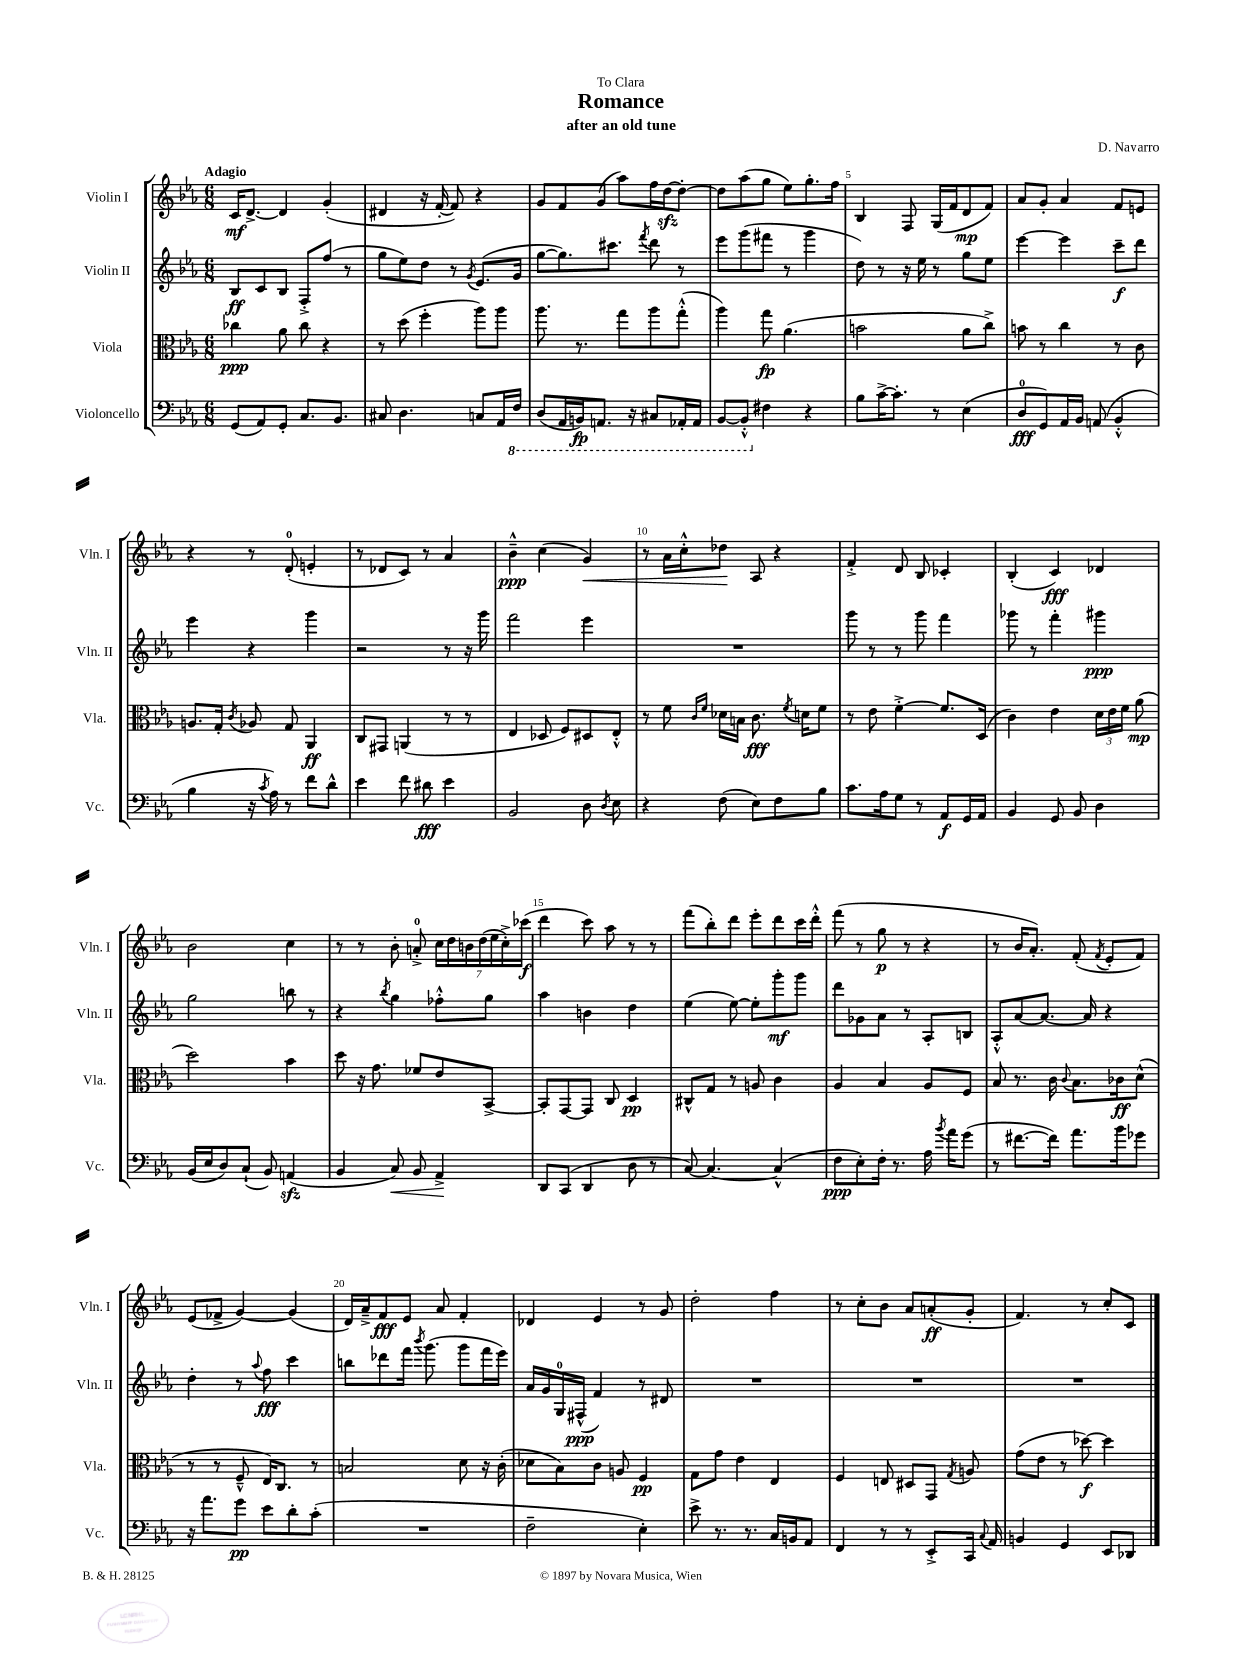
\header { title = "Romance" composer = "D. Navarro" subtitle = "after an old tune" dedication = "To Clara" }
<<
\new StaffGroup <<
\new Staff = "s0" \with { instrumentName = "Violin I" shortInstrumentName = "Vln. I" } {
    \clef treble \key ees \major \numericTimeSignature \time 6/8 \tempo "Adagio"
    \autoBeamOff c'16[\mf d'8.]~-> d'4 g'4-.( |
    dis'4 r16 f'16~-. f'8) r4 |
    g'8[ f'8 g'8]( aes''8[) f''16 d''16~\sfz d''8]~-. |
    d''8[ aes''8( g''8] ees''8[) g''8.-. f''16] |
    bes4 f8 g16[( f'16 d'8\mp f'8]) |
    aes'8[ g'8]-. aes'4 f'8[ e'8] |
    r4 r8 d'8-0-.( e'4-. |
    r8 des'8[ c'8]) r8 aes'4 |
    bes'4---^\ppp c''4( g'4\<) |
    r8 aes'16[ c''16-.-^ des''8]\! aes8 r4 |
    f'4-.-> d'8 bes8 ces'4-. |
    bes4-.( c'4\fff) des'4 |
    bes'2 c''4 |
    r8 r8 bes'8-. a'8-0-.-> \tuplet 7/4 { c''16[ d''16 b'16 d''16( ees''16 c''16-.->) ces'''16]\f( } |
    d'''4 c'''8) aes''8 r8 r8 |
    f'''8[( bes''8-.) d'''8] ees'''8[-. d'''8 c'''16 d'''16]-.-^ |
    f'''8( r8 g''8\p r8 r4 |
    r8 bes'16[ aes'8.]-.) f'8-.( \acciaccatura { f'8 } ees'8[-. f'8]) |
    ees'8[( fes'8]-> g'4~) g'4( |
    d'16[) aes'16---> f'8\fff ees'8] aes'8 f'4-. |
    des'4 ees'4 r8 g'8 |
    d''2-. f''4 |
    r8 c''8[-. bes'8] aes'8[ a'8-.\ff( g'8]-. |
    f'4.) r8 c''8[-. c'8] \bar "|." |
}
\new Staff = "s1" \with { instrumentName = "Violin II" shortInstrumentName = "Vln. II" } {
    \clef treble \key ees \major \numericTimeSignature \time 6/8
    \autoBeamOff bes8[\ff c'8 bes8] f8[-.-> f''8]( r8 |
    g''8[ ees''8) d''8] r8 \acciaccatura { g'8 } ees'8.[( g'16] |
    g''8[~ g''8.) cis'''8.] \acciaccatura { f'''8 } d'''8 r8 |
    ees'''8[ g'''8( fis'''8] r8 g'''4 |
    d''8) r8 r16 ees''16 r8 g''8[ ees''8] |
    ees'''4~ ees'''4 c'''8[--\f d'''8] |
    ees'''4 r4 g'''4 |
    r2 r8 r16 g'''16 |
    f'''2 ees'''4 |
    R2. |
    g'''8 r8 r8 g'''8 f'''4 |
    ges'''8 r8 f'''4-. gis'''4\ppp |
    g''2 b''8 r8 |
    r4 \acciaccatura { bes''8 } g''4 fes''8[-.-^ g''8] |
    aes''4 b'4 d''4 |
    ees''4( ees''8~) ees''8[-. g'''8-.\mf g'''8] |
    d'''8[ ges'8 aes'8] r8 aes8[-. b8] |
    aes8[-.-^ aes'8~ aes'8.]~ aes'16 r4 |
    d''4-. r8 \appoggiatura { aes''8 } f''8\fff c'''4 |
    b''8[ des'''8 f'''16] \acciaccatura { bes'''8 } g'''8.( g'''8[ f'''16 ees'''16]) |
    aes'16[ g'16 g16-0 fis16]-^\ppp( f'4) r8 dis'8 |
    R2. |
    R2. |
    R2. \bar "|." |
}
\new Staff = "s2" \with { instrumentName = "Viola" shortInstrumentName = "Vla." } {
    \clef alto \key ees \major \numericTimeSignature \time 6/8
    \autoBeamOff ces''4\ppp aes'8 ces''8 r4 |
    r8 d''8( f''4-. aes''8[) aes''8] |
    aes''8. r8. g''8[ aes''8 g''8]-.-^( |
    aes''4) g''8\fp aes'4.( |
    b'2 aes'8[ c''8]->) |
    b'8 r8 c''4 r8 c'8 |
    a8.[ g16]-. \acciaccatura { c'8 } aes8 g8 aes,4\ff |
    c8[ gis,8] a,4( r8 r8 |
    ees4 des8 f8[) dis8 ees8]-.-^ |
    r8 f'8 \grace { c'16[ f'16] } des'16[ b16] c'8.\fff \acciaccatura { f'8 } d'16[ f'8] |
    r8 ees'8 f'4~-.-> f'8.[ d16]( |
    c'4) ees'4 \tuplet 3/2 { d'16[ ees'16 f'16] } aes'8\mp( |
    d''2) bes'4 |
    d''8 r16 g'8. fes'8[ ees'8 bes,8]~-> |
    bes,8[-. g,8~ g,8] c8 d4\pp |
    cis8[-^ g8] r8 a8 c'4 |
    aes4 bes4 aes8[ f8] |
    bes8 r8. c'16 \appoggiatura { c'8 } bes8.[ ces'16\ff d'8]-^( |
    r8 r8 f8---^ ees16[) c8.] r8 |
    b2 d'8 r16 c'16-.( |
    des'8[ bes8) c'8] a8 f4\pp |
    g8[ g'8] ees'4 ees4 |
    f4 e8 dis8[ g,8] \acciaccatura { g8 } a8 |
    g'8[( ees'8] r8 des''8~\f) des''4 \bar "|." |
}
\new Staff = "s3" \with { instrumentName = "Violoncello" shortInstrumentName = "Vc." } {
    \clef bass \key ees \major \numericTimeSignature \time 6/8
    \autoBeamOff g,8[( aes,8) g,8]-. c8.[ bes,8.] |
    cis8 d4. c8[ aes,16 \ottava #-1 f,16] |
    d,8[( aes,,16 b,,16\fp) a,,8.] r16 cis,8[ aes,,16-. aes,,16] |
    bes,,8[~ bes,,8]-.-^ \ottava #0 fis4 r4 |
    bes8[ c'16~-> c'8.]-. r8 ees4( |
    d8[-0\fff g,8) aes,16 bes,16] a,8( bes,4-.-^ |
    bes4 r16 \acciaccatura { c'8 } aes16) r8 f'8[ d'8]-^ |
    ees'4 f'8 dis'8\fff ees'4 |
    bes,2 d8 \acciaccatura { d8 } ees8 |
    r4 f8( ees8[) f8 bes8] |
    c'8.[ aes16 g8] r8 aes,8[\f g,16 aes,16] |
    bes,4 g,8 bes,8 d4 |
    bes,16[( ees16 d8) c8]-!( bes,8) a,4\sfz( |
    bes,4 c8\<) bes,8 aes,4->\! |
    d,8[ c,8]( d,4 d8 r8 |
    c8~) c4.~ c4-^( |
    f8[\ppp ees8-.) f16]-. r8. aes16 \acciaccatura { bes'8 } aes'16[ g'8]( |
    r8 fis'8.[~ fis'16]) aes'8.[ bes'16 ges'8] |
    r16 aes'8.[ g'8]\pp ees'8[ d'8-. c'8]-.( |
    R2. |
    f2-- ees4-.) |
    ees'8-> r8. r8. c16[ b,16 aes,8] |
    f,4 r8 r8 ees,8[-.-> c,16] \appoggiatura { c8 } aes,16 |
    b,4 g,4 ees,8[ des,8] \bar "|." |
}
>>
>>
\layout { \context { \Score \override BarNumber.break-visibility = ##(#f #t #t) barNumberVisibility = #(every-nth-bar-number-visible 5) } }
